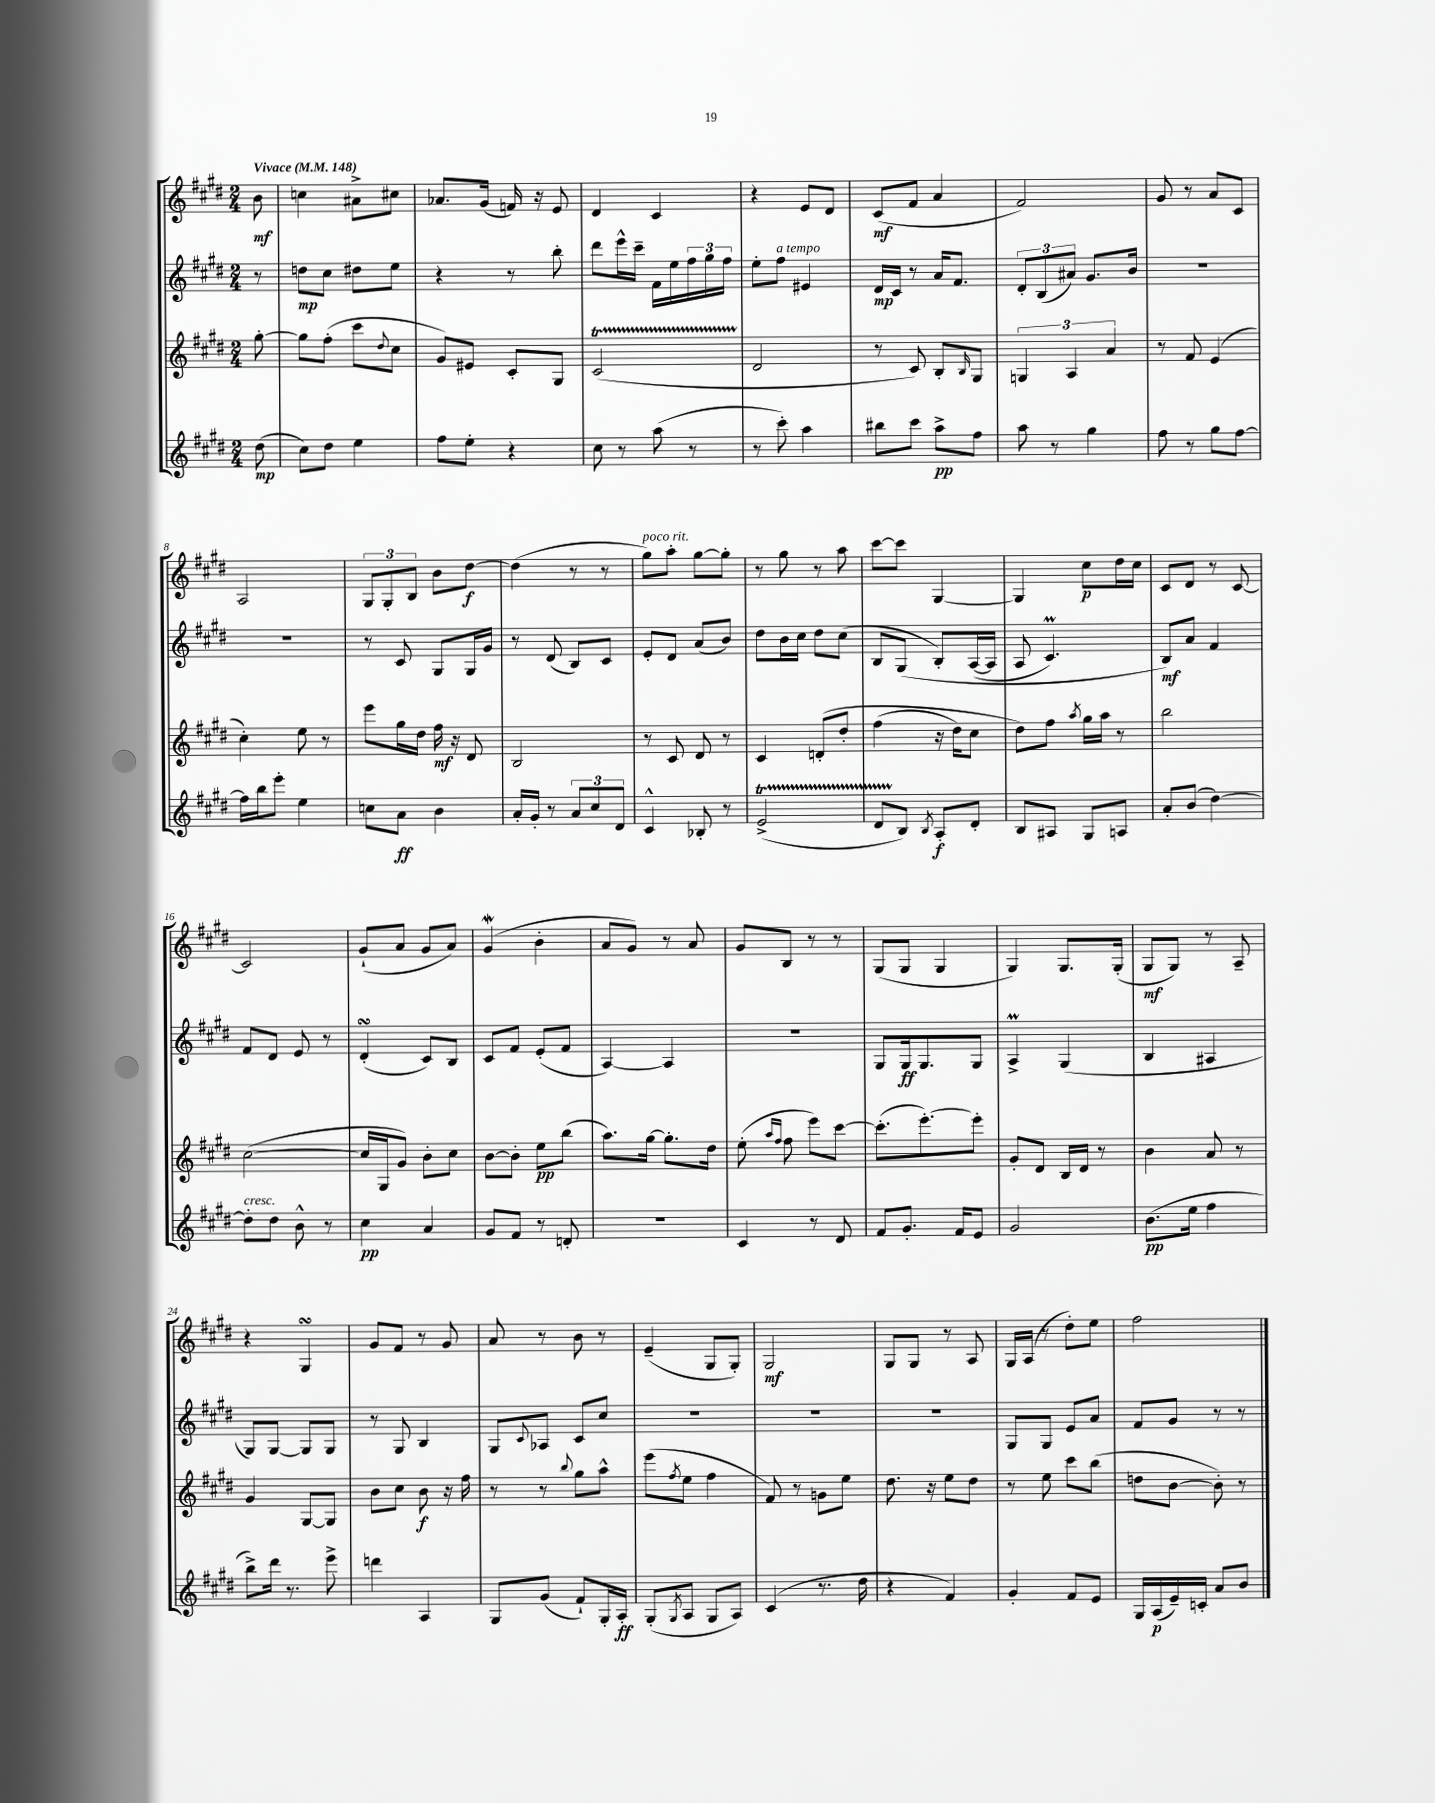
<<
\new StaffGroup <<
\new Staff = "s0" {
    \clef treble \key e \major \numericTimeSignature \time 2/4 \partial 8 \tempo "Vivace" 4 = 148
    b'8\mf |
    c''4 ais'8-> cis''8 |
    aes'8. gis'16( f'16) r16 e'8 |
    dis'4 cis'4 |
    r4 e'8 dis'8 |
    cis'8\mf( fis'8 a'4 |
    fis'2) |
    gis'8 r8 a'8 cis'8 |
    a2 |
    \tuplet 3/2 { gis8 gis8-. b8 } b'8 dis''8~\f |
    dis''4( r8 r8 |
    gis''8^\markup { \italic "poco rit." }) a''8-. gis''8~ gis''8-. |
    r8 gis''8 r8 a''8 |
    cis'''8~ cis'''8 gis4~ |
    gis4 cis''8\p dis''16 cis''16 |
    cis'8 dis'8 r8 cis'8~ |
    cis'2 |
    gis'8-!( a'8 gis'8 a'8) |
    gis'4\mordent( b'4-. |
    a'8 gis'8) r8 a'8 |
    gis'8 b8 r8 r8 |
    gis8( gis8 gis4 |
    gis4) gis8. gis16-.( |
    gis8\mf gis8) r8 a8-- |
    r4 gis4\turn |
    gis'8 fis'8 r8 gis'8 |
    a'8 r8 b'8 r8 |
    e'4--( gis8 gis8-.) |
    gis2\mf |
    gis8 gis8 r8 a8 |
    gis16 a16( r8 dis''8-.) e''8 |
    fis''2 \bar "|." |
}
\new Staff = "s1" {
    \clef treble \key e \major \numericTimeSignature \time 2/4 \partial 8
    r8 |
    d''8\mp cis''8 dis''8 e''8 |
    r4 r8 b''8-. |
    dis'''8 e'''16-^ cis'''16-- fis'16 e''16 \tuplet 3/2 { fis''16 gis''16 fis''16 } |
    e''8-. fis''8^\markup { \italic "a tempo" } eis'4 |
    dis'16\mp cis'16 r8 a'16 fis'8. |
    \tuplet 3/2 { dis'8-. b8( ais'8) } gis'8. b'16 |
    R2 |
    R2 |
    r8 cis'8 gis8 gis16 gis'16 |
    r8 dis'8( b8) cis'8 |
    e'8-. dis'8 a'8( b'8) |
    dis''8 b'16 cis''16 dis''8 cis''8( |
    b8 gis8\( b8-.) a16~( a16 |
    a8 cis'4.\prall) |
    b8\mf\) a'8 fis'4 |
    fis'8 dis'8 e'8 r8 |
    dis'4-.\turn( cis'8) b8 |
    cis'8 fis'8 e'8-.( fis'8 |
    a4~) a4 |
    R2 |
    gis8 gis16\ff gis8. gis8 |
    a4->\prall gis4( |
    b4 ais4 |
    gis8) gis8~ gis8 gis8 |
    r8 gis8 b4 |
    gis8 \appoggiatura { cis'8 } aes8 cis'8 cis''8 |
    R2 |
    R2 |
    R2 |
    gis8 gis8 e'8 a'8 |
    fis'8 gis'8 r8 r8 \bar "|." |
}
\new Staff = "s2" {
    \clef treble \key e \major \numericTimeSignature \time 2/4 \partial 8
    gis''8~-. |
    gis''8 fis''8-.( cis'''8 \appoggiatura { dis''8 } cis''8 |
    gis'8) eis'8 cis'8-. gis8 |
    cis'2\startTrillSpan( |
    dis'2\stopTrillSpan |
    r8 cis'8) b8-. \grace { b16 } gis8 |
    \tuplet 3/2 { g4 a4 a'4 } |
    r8 fis'8 e'4( |
    cis''4-.) e''8 r8 |
    e'''8 gis''16 dis''16 fis''16\mf r16 dis'8 |
    b2 |
    r8 cis'8 dis'8 r8 |
    cis'4 d'8-.\( dis''8-. |
    fis''4( r16 dis''16) cis''8 |
    dis''8\) fis''8 \acciaccatura { a''8 } gis''16 a''16 r8 |
    b''2 |
    cis''2~( |
    cis''16 gis16 gis'8) b'8-. cis''8 |
    b'8~ b'8-. e''8\pp b''8( |
    a''8.) gis''16~ gis''8.-. dis''16 |
    e''8-.( \grace { a''16 fis''16 } fis''8 e'''8) cis'''8~ |
    cis'''8.-.( e'''8.~-.) e'''8-. |
    gis'8-. dis'8 b16 dis'16 r8 |
    b'4 a'8 r8 |
    gis'4 gis8~ gis8 |
    b'8 cis''8 b'8\f r16 fis''16 |
    r8 r8 \appoggiatura { b''8 } gis''8 a''8-^ |
    e'''8( \acciaccatura { fis''8 } e''8 fis''4 |
    fis'8) r8 g'8 e''8 |
    dis''8. r16 e''8 dis''8 |
    r8 e''8 cis'''8 b''8( |
    d''8 b'8~ b'8-.) r8 \bar "|." |
}
\new Staff = "s3" {
    \clef treble \key e \major \numericTimeSignature \time 2/4 \partial 8
    dis''8\mp( |
    cis''8) dis''8 e''4 |
    fis''8 e''8-. r4 |
    cis''8 r8 a''8( r8 |
    r8 cis'''8-.) a''4 |
    bis''8 cis'''8 a''8->\pp fis''8 |
    a''8 r8 gis''4 |
    fis''8 r8 gis''8 fis''8~ |
    fis''16 b''16 e'''8-. e''4 |
    c''8 a'8\ff b'4 |
    a'16-. gis'16-. r8 \tuplet 3/2 { a'8 cis''8 dis'8 } |
    cis'4-^ bes8-. r8 |
    e'2->\startTrillSpan( |
    dis'8 b8\stopTrillSpan) \acciaccatura { b8 } a8-.\f dis'8-. |
    b8 ais8 gis8 a8 |
    a'8-. b'8( dis''4~) |
    dis''8-.^\markup { \italic "cresc." } dis''8 b'8-^ r8 |
    cis''4\pp a'4 |
    gis'8 fis'8 r8 d'8-. |
    R2 |
    cis'4 r8 dis'8 |
    fis'8 gis'8.-. fis'16 e'8 |
    gis'2 |
    b'8.\pp( e''16 fis''4 |
    b''8->) dis'''16 r8. e'''8-> |
    d'''4 a4 |
    gis8 gis'8( fis'8-!) gis16-. a16-.\ff |
    gis8-.( \acciaccatura { gis8 } a8 gis8 a8) |
    cis'4( r8. dis''16 |
    r4 fis'4) |
    gis'4-. fis'8 e'8 |
    gis16 a16\p( e'16--) c'16-. a'8 b'8 \bar "|." |
}
>>
>>
